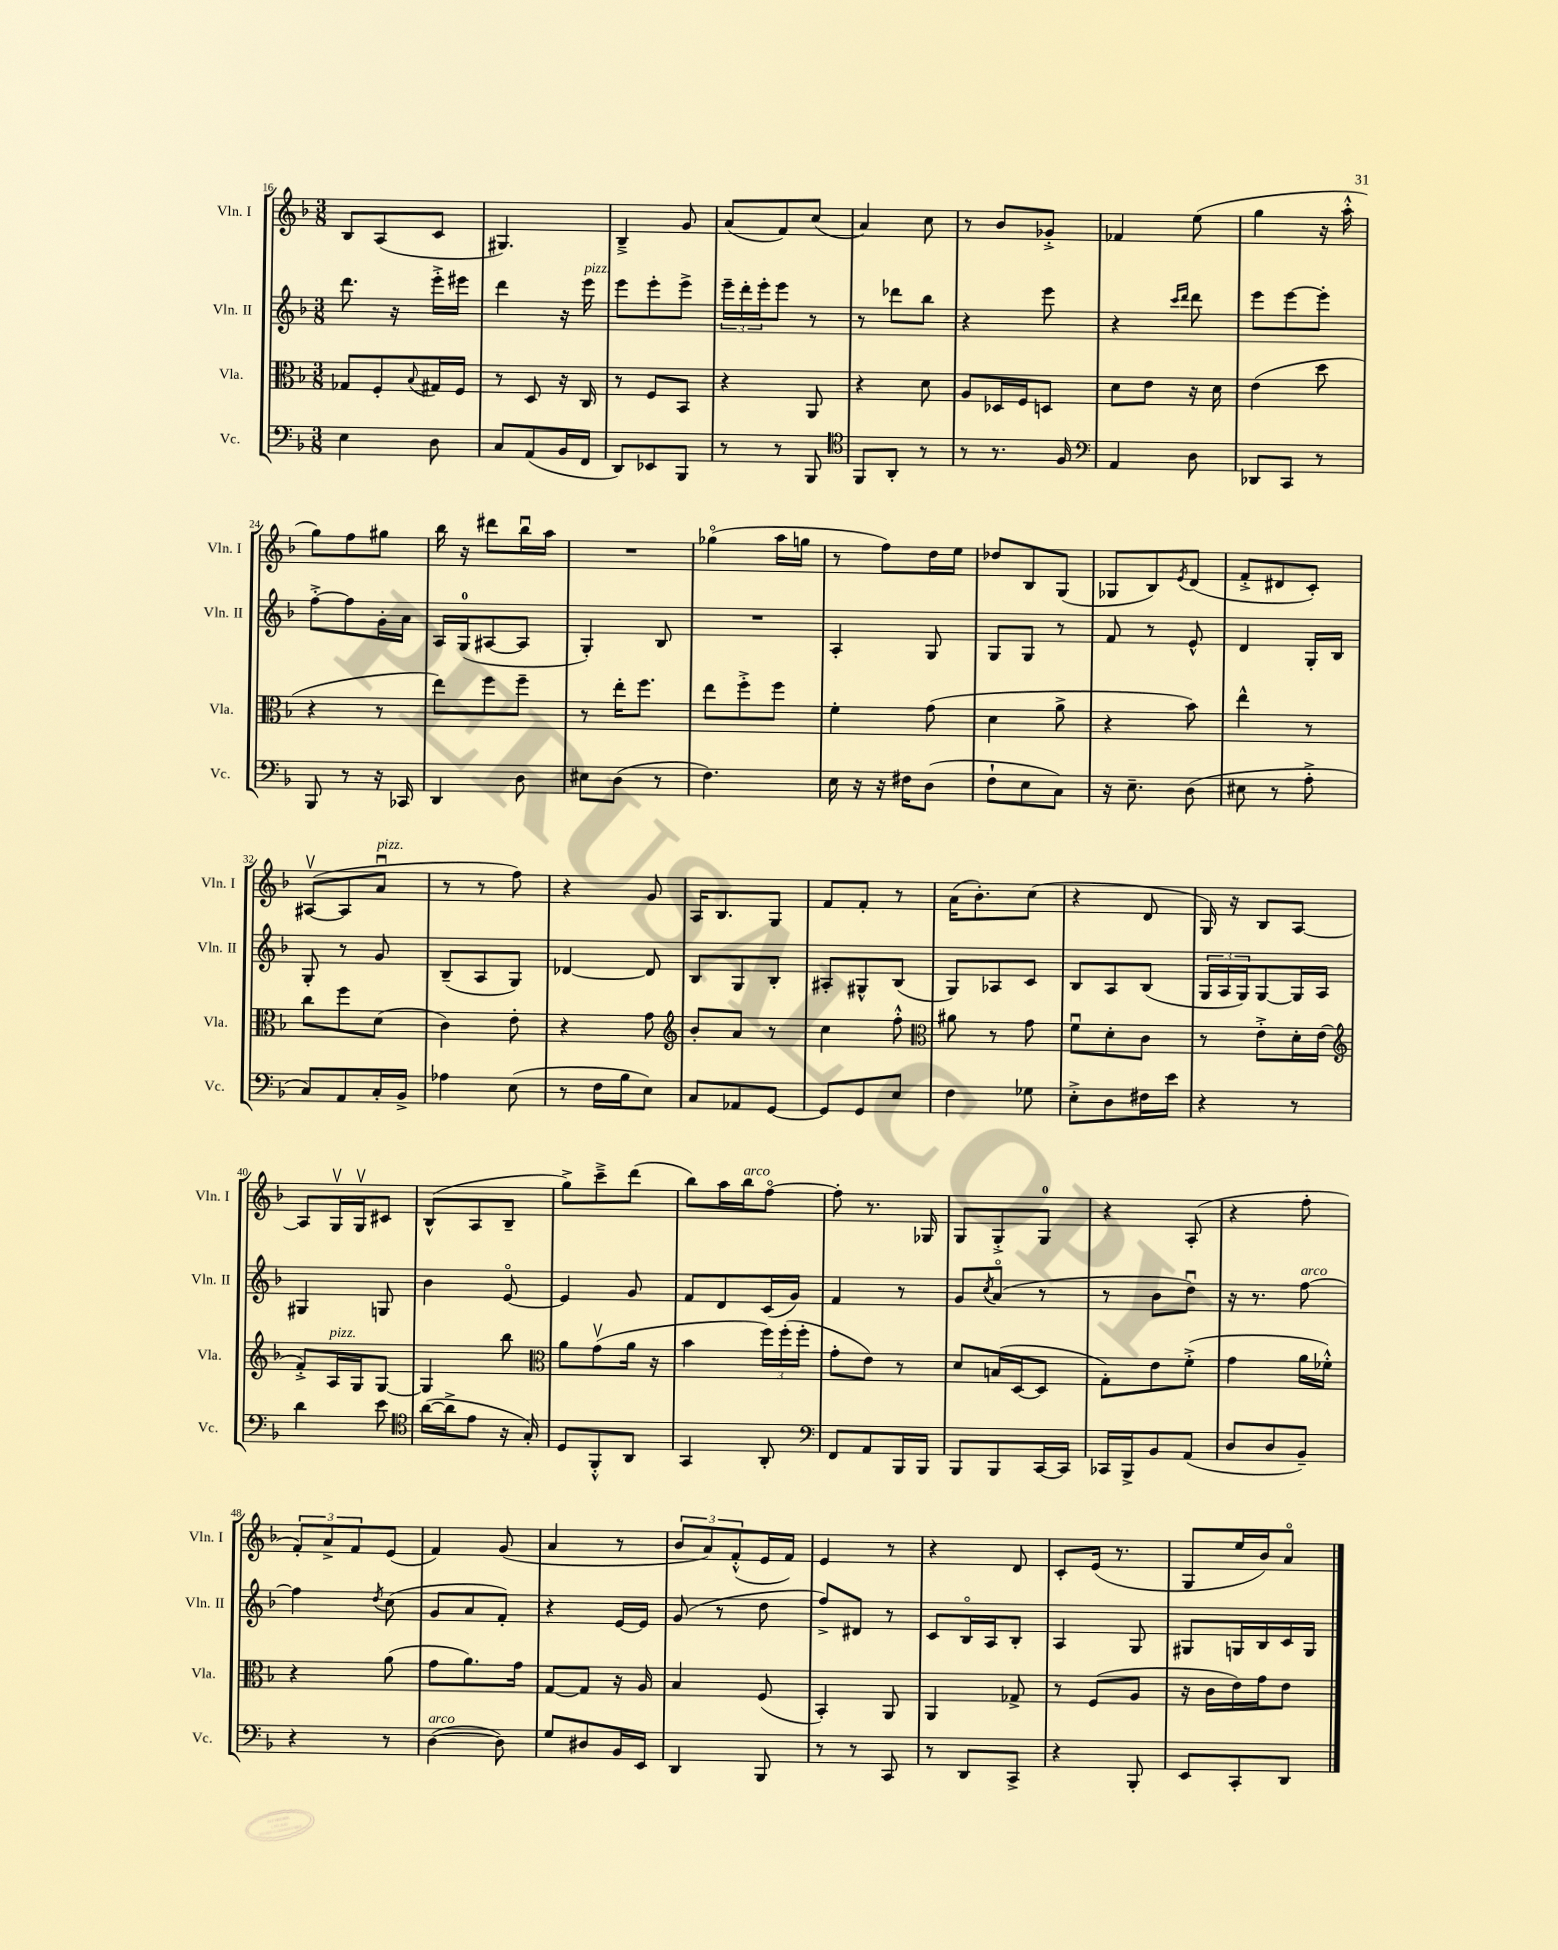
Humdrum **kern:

**kern	**kern	**kern	**kern
*part4	*part3	*part2	*part1
*staff4	*staff3	*staff2	*staff1
*I"Vc.	*I"Vla.	*I"Vln. II	*I"Vln. I
*I'Vc.	*I'Vla.	*I'Vln. II	*I'Vln. I
*clefF4	*clefC3	*clefG2	*clefG2
*k[b-]	*k[b-]	*k[b-]	*k[b-]
*M3/8	*M3/8	*M3/8	*M3/8
=16	=16	=16	=16
4E\	8G-X/L	8.ddd\	8B-/L
.	8F'/	.	(8A/
.	.	16r	.
.	8qqB-/	.	.
8D\	16G#X/L	16eee'^\LL	8c/J
.	16F/JJ	16eee#X\JJ	.
=17	=17	=17	=17
8C/L	8r	4ddd\	4.G#X/)
(8AA/	8D/	.	.
16BB-/L	16r	16r	.
!	!	!LO:TX:a:i:t=pizz.	!
16FF/JJ	16C/	16eee\	.
=18	=18	=18	=18
8DD/L)	8r	8eee\L	4B-~^/
8EE-X/	8F/L	8eee'\	.
8BBB-/J	8BB-/J	8eee^\J	8g/
=19	=19	=19	=19
8r	4r	24eee~\LL	(8a/L
.	.	24ddd'\	.
.	.	24eee'\J	.
8r	.	8eee\J	8f/)
8BBB-/	8AA/	8r	(8cc/J
=20	=20	=20	=20
*clefC4	*	*	*
8FF/L	4r	8r	4a/)
8AA'/J	.	8ddd-X\L	.
8r	8d\	8bb-\J	8cc\
=21	=21	=21	=21
8r	8A/L	4r	8r
8.r	16D-X/L	.	8b-/L
.	16F/J	.	.
.	8Dn/J	8eee\	8g-X'^/J
16F/	.	.	.
=22	=22	=22	=22
*clefF4	*	*	*
4AA/	8d\L	4r	4f-X/
.	8e\J	.	.
.	.	16qqccc/LL	.
.	.	16qqddd/JJ	.
8D\	16r	8ddd\	(8ee\
.	16d\	.	.
=23	=23	=23	=23
8DD-X/L	(4e\	8eee\L	4gg\
8CC/J	.	[8eee\	.
8r	8dd\	8eee'\J]	16r
.	.	.	16aa'^^\
!!LO:LB:g=z
=24	=24	=24	=24
8BBB-/	4r	[8ff'^\L	8gg\L)
8r	.	8ff\]	8ff\
16r	8r	16g'\L	8gg#X\J
16CC-X/	.	16a\JJ	.
=25	=25	=25	=25
4DD/	8ee\L)	16A/LL	16bb-\
.	.	(16G/J	16r
.	8ff\	[8A#X/	8ddd#X\L
8D\	8ff~\J	8A#/J]	16bb-u\L
.	.	.	16aa\JJ
=26	=26	=26	=26
8E#X\L	8r	4G'/)	4.r
(8D\J	16ee'\KL	.	.
.	8.ff\J	.	.
8r	.	8B-/	.
=27	=27	=27	=27
4.F\)	8ee\L	4.r	(4gg-X\
.	8ff'^\	.	.
.	8ff\J	.	16aa\LL
.	.	.	16ggn\JJ
=28	=28	=28	=28
16E\	4f'\	4A'/	8r
16r	.	.	.
16r	.	.	8ff\L)
16F#X\KL	.	.	.
(8D\J	(8g\	8G/	16dd\L
.	.	.	16ee\JJ
=29	=29	=29	=29
8F`\L	4d\	8G/L	8dd-X/L
8E\	.	8G/J	8B-/
8C\J)	8a^\	8r	(8G/J
=30	=30	=30	=30
16r	4r	8f/	8G-X/L
8.E~\	.	.	.
.	.	8r	8B-/)
.	.	.	8qe/
(8D\	8b-\)	8e^^/	(8d/J
=31	=31	=31	=31
8E#X\	4ee^^\	4d/	8f'^/L
8r	.	.	8d#X/
8A'^\	8r	16G'/LL	8c'/J)
.	.	16B-/JJ	.
!!LO:LB:g=z
=32	=32	=32	=32
8C/L)	8cc\L	8G'/	([8A#Xv/L
8AA/	8ff\	8r	8A#/]
!	!	!	!LO:TX:a:i:t=pizz.
16C'/L	(8d\J	8g/	8au/J
16BB-^/JJ	.	.	.
=33	=33	=33	=33
4A-X\	4c\)	(8B-~/L	8r
.	.	8A/	8r
(8E\	8e'\	8G/J)	8ff\)
=34	=34	=34	=34
8r	4r	[4d-X/	4r
16F\LL	.	.	.
16B-\J	.	.	.
8E\J)	8g\	8d-/]	8g/
=35	=35	=35	=35
*	*clefG2	*	*
8C/L	8b-'/L	8B-/L	16A/KL
.	.	.	8.B-/
8AA-X/	8a/J	8G/	.
[8GG/J	8r	8B-'/J	8G/J
=36	=36	=36	=36
8GG/L]	4cc\	8A#X'/L	8f/L
8GG/	.	8G#X^^/	8f'/J
8E/J	8ff'^^\	(8B-/J	8r
=37	=37	=37	=37
*	*clefC3	*	*
4F\	8a#X\	8G/L)	(16a\KL
.	.	.	8.b-'\)
.	8r	8A-X/	.
8G-X\	8g\	8c/J	(8cc\J
=38	=38	=38	=38
8E'^\L	8fu\L	8B-/L	4r
8D\	8d'\	8A/	.
16F#X\L	8c\J	(8B-/J	8d/
16e\JJ	.	.	.
=39	=39	=39	=39
4r	8r	24G/LL	16G/)
.	.	24A/	.
.	.	.	16r
.	.	24G/J)	.
.	8e'^\L	[8G/	8B-/L
8r	16d'\L	16G/L]	[8A/J
.	(16e\JJ	16A/JJ	.
!!LO:LB:g=z
=40	=40	=40	=40
*	*clefG2	*	*
4d\	8f'^/L)	4G#X/	8A/L]
!	!LO:TX:a:i:t=pizz.	!	!
.	16A/L	.	16Gv/L
.	16G/J	.	16Gv/J
8e\	[8G/J	8Gn/	8c#X/J
=41	=41	=41	=41
*clefC4	*	*	*
([16a\LL	4G/]	4b-\	(8B-^^/L
16a^\J]	.	.	.
8e\J	.	.	8A/
16r	8bb-\	[8e/	8B-~/J
16G'/)	.	.	.
=42	=42	=42	=42
*	*clefC3	*	*
8D/L	8a\L	4e/]	8gg^\L)
8FF'^^/	(8gv\	.	8ccc~^\
8AA/J	16a\Jk	8g/	(8ddd\J
.	16r	.	.
=43	=43	=43	=43
4GG/	4b-\	8f/L	8bb-\L)
.	.	8d/	16aa\L
!	!	!	!LO:TX:a:i:t=arco
.	.	.	16bb-\J
8AA'/	24ff\LL)	(16c/L	[8ff\J
.	(24ff'\	.	.
.	.	16g/JJ)	.
.	24ff'\JJ	.	.
=44	=44	=44	=44
*clefF4	*	*	*
8FF/L	8g'\L	4f/	8ff'\]
8AA/	8e\J)	.	8.r
16BBB-/L	8r	8r	.
16BBB-/JJ	.	.	16G-X/
=45	=45	=45	=45
8BBB-/L	8d/L	8g/L	8G/L
.	.	8qcc/	.
8BBB-/	(16Bn/L	(8a/J	8G'^/
.	[16D/J	.	.
[16CC/L	8D/J]	8r	8G/J
16CC/JJ]	.	.	.
=46	=46	=46	=46
16CC-X/LL	8G'\L)	8r	4r
16BBB-^/J	.	.	.
8BB-/	8e\	8b-\L	.
(8AA/J	(8f'^\J	8ddu\J)	(8A'/
=47	=47	=47	=47
8D/L	4g\	16r	4r
.	.	8.r	.
8D/	.	.	.
!	!	!LO:TX:a:i:t=arco	!
8BB-~/J)	16a\LL	[8ff\	8ff'\
.	16f-X'^^\JJ)	.	.
!!LO:LB:g=z
=48	=48	=48	=48
4r	4r	4ff\]	12f'/L)
.	.	.	12a^/
.	.	.	12f/
.	.	8qdd/	.
8r	(8a\	(8cc\	(8e/J
=49	=49	=49	=49
!LO:TX:a:i:t=arco	!	!	!
([4D\	8g\L	8g/L	4f/)
.	8.a\)	8a/	.
8D\])	.	8f'/J)	(8g/
.	16g\Jk	.	.
=50	=50	=50	=50
8G/L	[8G/L	4r	4a/
8D#X/	8G/J]	.	.
16BB-/L	16r	[16e/LL	8r
16EE/JJ	16A/	16e/JJ]	.
=51	=51	=51	=51
4DD/	4B-/	(8g/	12b-/L
.	.	.	12a/)
.	.	8r	.
.	.	.	(12f'^^/
8BBB-/	(8F/	8dd\	16e/L
.	.	.	16f/JJ)
=52	=52	=52	=52
8r	4BB-'/)	8ff^/L)	4e/
8r	.	8d#X/J	.
8CC/	8AA/	8r	8r
=53	=53	=53	=53
8r	4AA/	8c/L	4r
8DD/L	.	16B-/L	.
.	.	16A/J	.
8CC^/J	8G-X^/	8B-'/J	8d/
=54	=54	=54	=54
4r	8r	4A/	8c'/L
.	(8F/L	.	(16e/Jk
.	.	.	8.r
8BBB-'/	8A/J	8G/	.
=55	=55	=55	=55
8EE/L	16r	8G#X/L	8G/L
.	16c\LL	.	.
8CC'/	16e\)	16Gn/L	16ee/L
.	16g\J	16B-/	16b-/J)
8DD/J	8e\J	16c/	8a/J
.	.	16G/JJ	.
==	==	==	==
*-	*-	*-	*-
